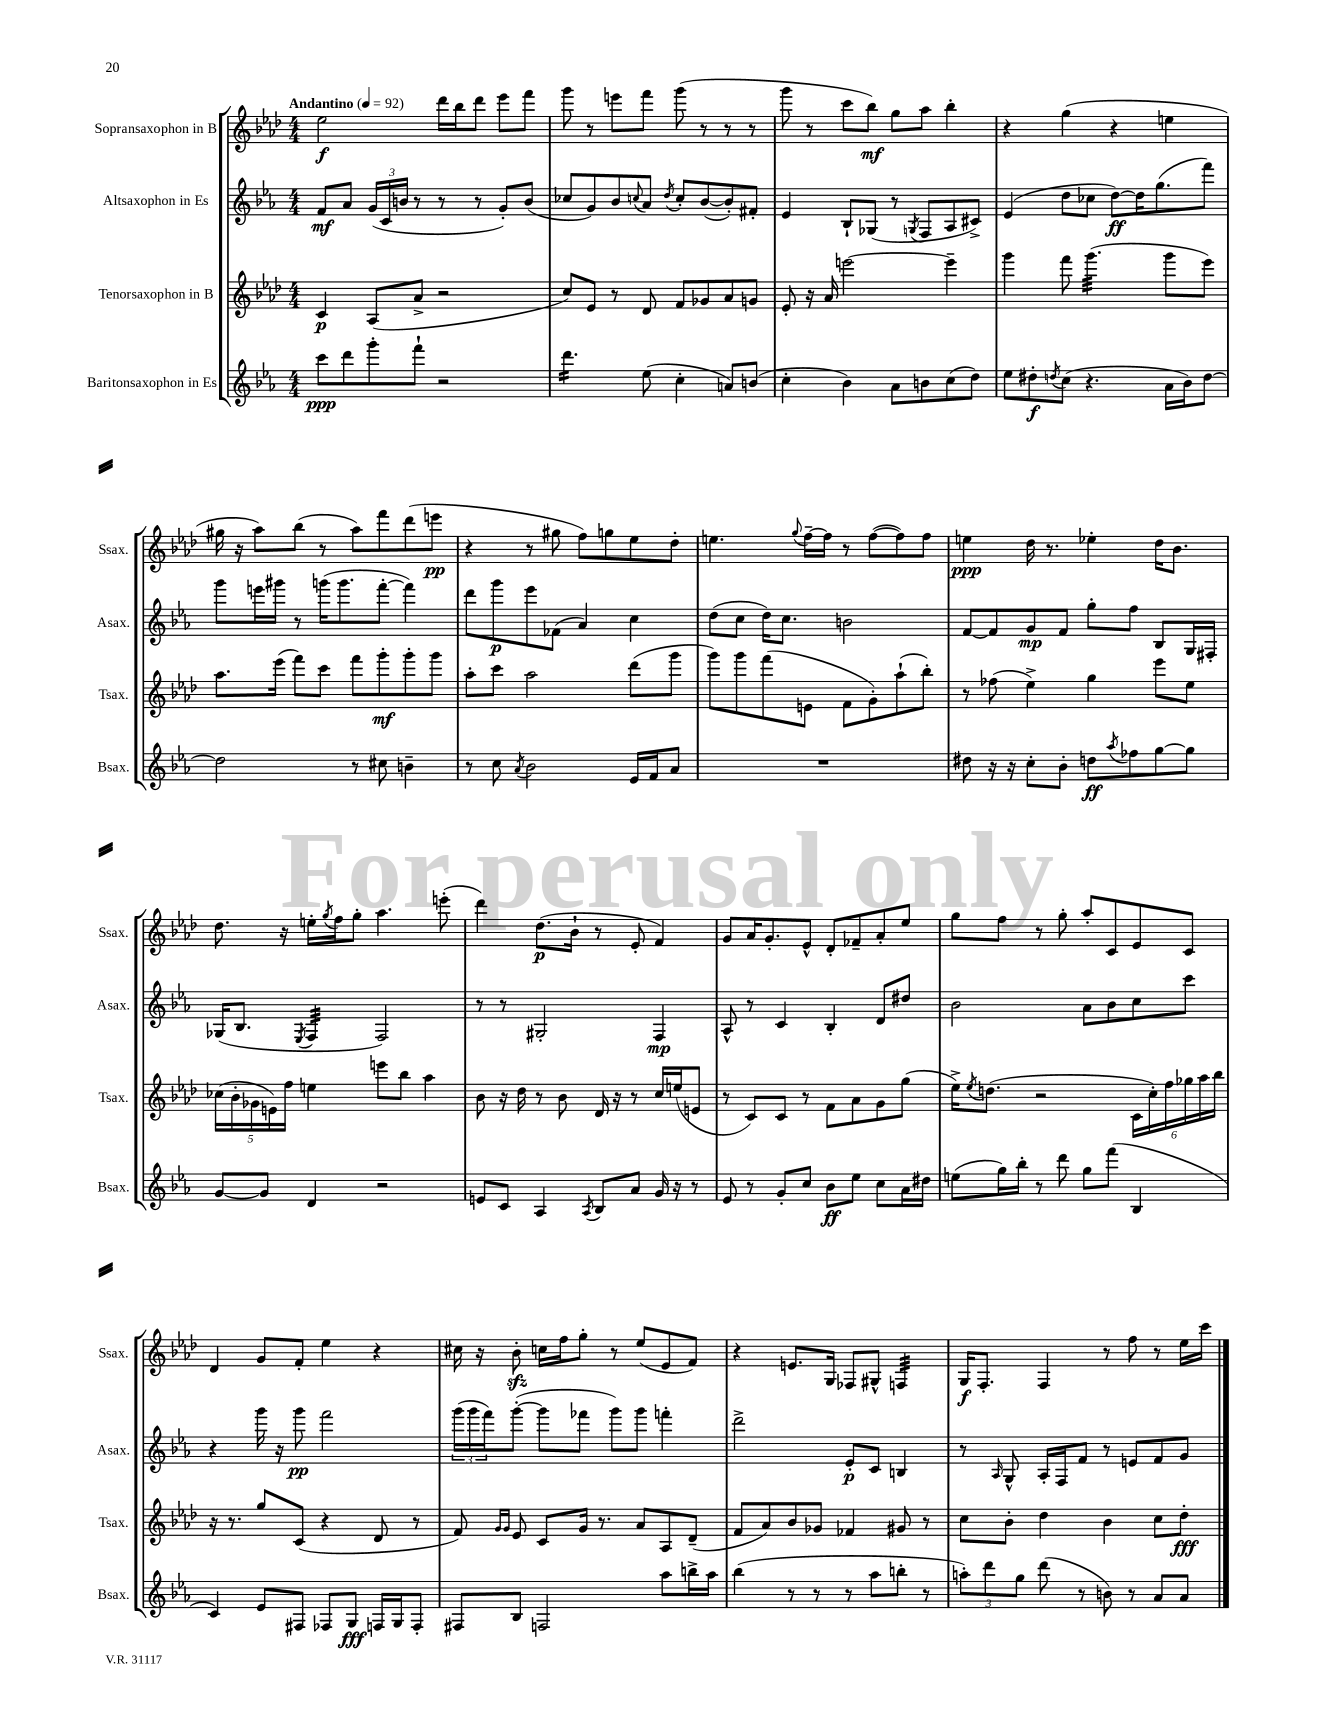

**kern	**kern	**kern	**kern
*staff4	*staff3	*staff2	*staff1
*clefG2	*clefG2	*clefG2	*clefG2
*k[b-e-a-]	*k[b-e-a-d-]	*k[b-e-a-]	*k[b-e-a-d-]
*M4/4	*M4/4	*M4/4	*M4/4
*MM92	*MM92	*MM92	*MM92
8ccc\L	4c/	8f/L	2ee-\
8ddd\	.	8a-/J	.
8ggg'\	(8A-/L	(24g/LL	.
.	.	24c/	.
.	.	24b/JJ	.
8fff`\J	8a-^/J	8r	.
2r	2r	8r	16ddd-\LL
.	.	.	16bb-\J
.	.	8r	8ddd-\J
.	.	8g'/L)	8eee-\L
.	.	(8b/J	8fff\J
=	=	=	=
4.ddd\	8cc/L)	8cc-/L	8ggg\
.	8e-/J	8g/)	8r
.	8r	8b-/	8eee\L
.	.	8qqcc/	.
(8ee-\	8d-/	8a-/J	8fff\J
.	.	8qdd/	.
4cc'\	8f/L	8cc'/L	(8ggg\
.	8g-/	([8b-/	8r
8a/L)	8a-/	8b-'/])	8r
(8b/J	8g/J	8f#'/J	8r
=	=	=	=
4cc'\	8e-'/	4e-/	8ggg\
.	16r	.	8r
.	16a-/	.	.
4b-\)	[2eee\	8B-`/L	8ccc\L
.	.	(8G-/J	8bb-\J)
8a-\L	.	8r	8gg\L
.	.	8qG/	.
8b\	.	8F/L	8aa-\J
(8cc\	4eee~\]	8A-/	4bb-'\
8dd\J)	.	8c#^/J)	.
=	=	=	=
8ee-\L	4ggg\	(4e-/	4r
8dd#'\	.	.	.
8qdd/	.	.	.
(8cc\J	8fff\	8dd\L	(4gg\
4.r	(4.ggg\	8cc-\J	.
.	.	[8dd\L)	4r
.	.	16dd\]K	.
.	.	(8.gg\	.
16a-\LL	8ggg\L	.	4ee\
16b-\J)	.	.	.
[8dd\J	8eee-\J)	8fff\J)	.
=	=	=	=
2dd\]	8.aa-\L	8ggg\L	16gg#\
.	.	.	16r
.	.	16eee\L	8aa-\L)
.	(16eee-\Jk	16ggg#\JJ	.
.	8fff\L)	8r	(8bb-\J
.	8ccc\J	(16ggg\LK	8r
.	.	8.ggg\	.
8r	8fff\L	.	8aa-\L)
8cc#\	8ggg'\	[8fff'\J	8fff\
4b~\	8ggg'\	4fff\])	(8ddd-\
.	8ggg\J	.	8eee\J
=	=	=	=
8r	8aa-'\L	8ddd\L	4r
8cc\	8ccc\J	8ggg\	.
8qa-/	.	.	.
2b-\	2aa-\	8eee-\	8r
.	.	(8f-\J	8gg#\
.	.	4a-/)	8ff\L)
.	.	.	8gg\
16e-/LL	(8ddd-\L	4cc\	8ee-\
16f/J	.	.	.
8a-/J	8ggg\J	.	8dd-'\J
=	=	=	=
1r	8ggg\L)	(8dd\L	4.ee\
.	8ggg\	8cc\J	.
.	(8fff\	16dd\LK)	.
.	.	8.cc\J	.
.	.	.	8qqgg/
.	8e\J	.	[16ff~\LL
.	.	.	16ff\]JJ
.	8f\L	2b\	8r
.	8g'\)	.	([8ff\L
.	(8aa-`\	.	8ff\])
.	8bb-'\J)	.	8ff\J
=	=	=	=
8dd#\	8r	[8f/L	4ee\
16r	(8ff-\	8f/]	.
16r	.	.	.
8cc'\L	4ee-^\)	8g/	16dd-\
.	.	.	8.r
8b-'\J	.	8f/J	.
8dd\L	4gg\	8gg'\L	4ee-'\
8qaa-/	.	.	.
8ff-\	.	8ff\J	.
[8gg\	8eee-\L	8B-/L	16dd-\LK
.	.	.	8.b-\J
8gg\]J	8ee-\J	16G/L	.
.	.	16F#'/JJ	.
=	=	=	=
[8g/L	(20cc-\LL	(16G-/LK	8.dd-\
.	20b-'\	.	.
.	.	8.B-/J	.
.	20g-\	.	.
8g/]J	.	.	.
.	20e\)	.	.
.	.	.	16r
.	20ff\JJ	.	.
.	.	8qE-/	.
4d/	4ee\	4F/	16ee'\LL
.	.	.	8qgg/
.	.	.	16ff\J
.	.	.	8gg'\J
2r	8eee\L	2F/)	4.aa-\
.	8bb-\J	.	.
.	4aa-\	.	.
.	.	.	(8eee'\
=	=	=	=
8e/L	8b-\	8r	4ddd-\)
8c/J	16r	8r	.
.	16dd-\	.	.
4A-/	8r	2G#'/	(8.dd-\L
.	8b-\	.	.
.	.	.	16b-`\Jk
8qA-/	.	.	.
8B-/L	16d-/	.	8r
.	16r	.	.
8a-/J	8r	.	8e-'/
16g/	16cc/LL	4F/	4f/)
16r	(16ee/J	.	.
8r	8e/J	.	.
=	=	=	=
8e-/	8r	8A-^^/	8g/L
8r	8c/L)	8r	16a-/K
.	.	.	8.g'/
8g'/L	8c/J	4c/	.
8cc/J	8r	.	8e-^^/J
8b-\L	8f\L	4B-'/	8d-'/L
8ee-\J	8a-\	.	8f-~/
8cc\L	8g\	8d/L	8a-'/
16a-\L	(8gg\J	8dd#/J	8ee-/J
16dd#\JJ	.	.	.
=	=	=	=
(8ee\L	16ee-^\LK)	2b-\	8gg\L
.	8qee-/	.	.
.	(8.dd\J	.	.
16gg\L)	.	.	8ff\J
16bb-'\JJ	.	.	.
8r	2r	.	8r
8ddd\	.	.	8gg'\
8gg\L	.	8a-\L	8aa-'/L
(8fff\J	.	8b-\	8c/
4B-/	24c\LL	8cc\	8e-/
.	24cc'\)	.	.
.	24ff\	.	.
.	24gg-\	8ccc\J	8c/J
.	24aa-\	.	.
.	24bb-\JJ	.	.
=	=	=	=
4c/)	16r	4r	4d-/
.	8.r	.	.
8e-/L	8gg/L	16ggg\	8g/L
.	.	16r	.
8F#/J	(8c/J	8ggg\	8f'/J
8F-/L	4r	2fff\	4ee-\
8G/J	.	.	.
16F/LL	8d-/	.	4r
16G/J	.	.	.
8F'/J	8r	.	.
=	=	=	=
8F#/L	8f/)	(24ggg\LL	16cc#\
.	.	24ggg\	.
.	.	.	16r
.	.	24fff\J)	.
.	16qqg/LL	.	.
.	16qqg/JJ	.	.
8B-/J	8e-/	([8ggg'\J	8b-'\
2F/	8c/L	8ggg\]L	16cc\LL
.	.	.	16ff\J
.	16g/Jk	8fff-\J	8gg'\J
.	8.r	.	.
.	.	8ggg\L)	8r
.	8a-/L	8ggg\J	(8ee-/L
8aa-\L	8A-/	4fff'\	8e-/
16bb^\L	(8d-~/J	.	8f/J)
16aa-\JJ	.	.	.
=	=	=	=
(4bb-\	8f/L	2ddd^\	4r
.	8a-/)	.	.
8r	8b-/	.	8.e/L
8r	8g-/J	.	.
.	.	.	16G/Jk
8r	4f-/	8e-'/L	8F-/L
8aa-\L	.	8c/J	8G#^^/J
8bb'\J	8g#/	4B/	4F/
8r	8r	.	.
=	=	=	=
12aa'\L)	8cc\L	8r	16G/LK
.	.	.	8.F'/J
12ddd\	.	.	.
.	.	16qqA-/	.
.	8b-'\J	8G^^/	.
12gg\J	.	.	.
(8ddd\	4dd-\	16A-'/LL	4F/
.	.	16F/J	.
8r	.	8f/J	.
8b\)	4b-\	8r	8r
8r	.	8e/L	8ff\
8a-/L	8cc\L	8f/	8r
8a-/J	8dd-'\J	8g/J	16ee-\LL
.	.	.	16ccc\JJ
==	==	==	==
*-	*-	*-	*-
